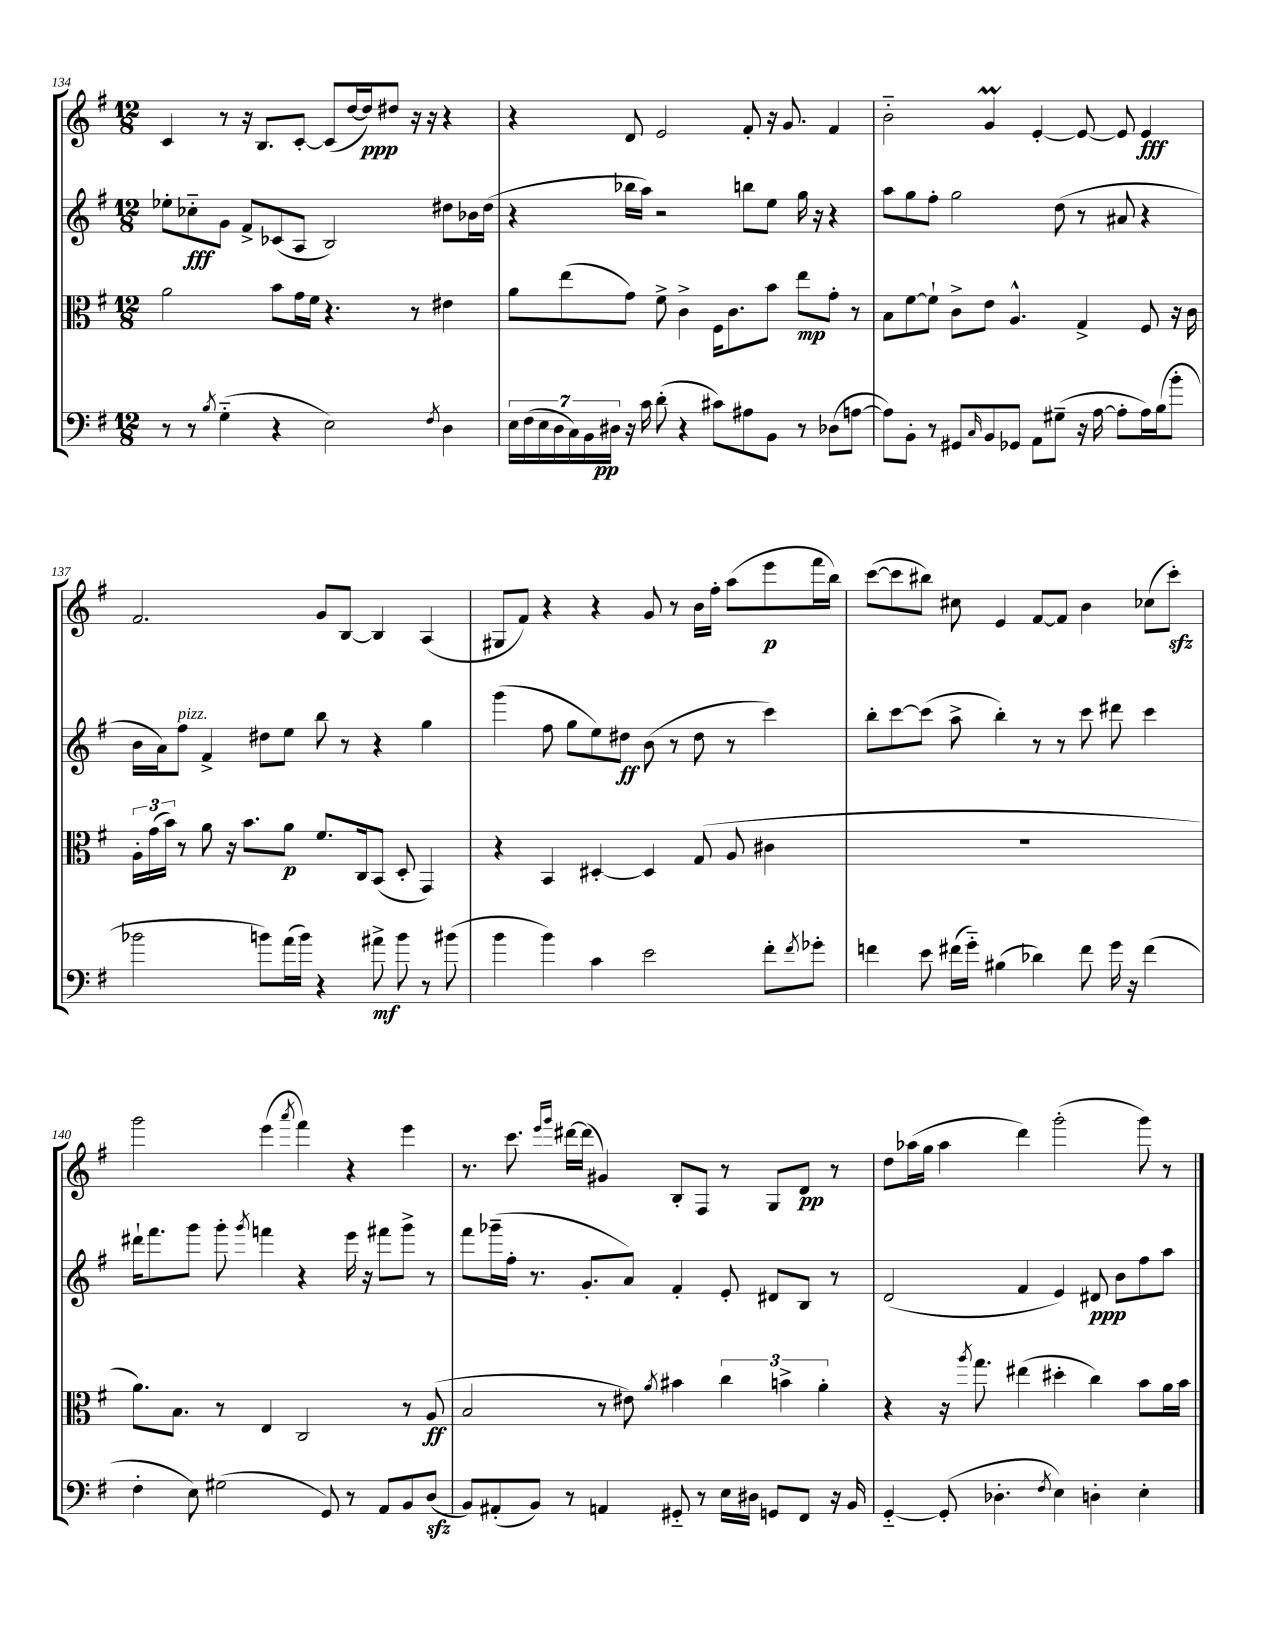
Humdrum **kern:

**kern	**kern	**kern	**kern
*staff4	*staff3	*staff2	*staff1
*clefF4	*clefC3	*clefG2	*clefG2
*k[f#]	*k[f#]	*k[f#]	*k[f#]
*M12/8	*M12/8	*M12/8	*M12/8
8r	2a	8ee-'	4c
8r	.	8cc-'~	.
8qB	.	.	.
(4G'~	.	8g	8r
.	.	8f#^	16r
.	.	.	8.B
4r	8b	(8c-	.
.	16g	8A	[8c'
.	16f#	.	.
2E)	4.r	2B)	(8c]
.	.	.	[16dd
.	.	.	16dd])
.	.	.	8dd#
.	8r	.	16r
.	.	.	16r
8qF#	.	.	.
4D	4e#	8dd#	4r
.	.	16b-	.
.	.	(16dd#	.
=	=	=	=
28E	8a	4r	4r
(28F#	.	.	.
28E	.	.	.
28D	.	.	.
.	(8ee	.	.
28C)	.	.	.
28BB	.	.	.
28D#	.	.	.
16r	8g)	16bb-	8d
16c	.	16aa)	.
(8d'	8f#^	2r	2e
4r	4c^	.	.
8c#)	16F#	.	.
.	8.c	.	.
8A#	.	8bb	8f#'
8BB	8b	8ee	16r
.	.	.	8.g
8r	8ee	16gg	.
.	.	16r	.
(8D-	8g'	4r	4f#
[8A	8r	.	.
=	=	=	=
8A])	8B	8aa	2b'~
8BB'	[8f#	8gg	.
8r	8f#`]	8ff#'	.
8GG#	8c^	2gg	.
16qqC	.	.	.
8BB	8e	.	4g
8GG-	4.A^^	.	.
8AA	.	.	[4e'
(8G#~	.	(8dd	.
16r	4G^	8r	8e_
[16A	.	.	.
8A']	.	8a#	8e]
16A)	8F#	4r	4e
(16B	.	.	.
8b'	16r	.	.
.	16c	.	.
=	=	=	=
2b-	24A'	16b	2.f#
.	(24g	.	.
.	.	16a)	.
.	24b)	.	.
.	8r	8ff#	.
.	8a	4f#^	.
.	16r	.	.
.	8.b	.	.
8b)	.	8dd#	.
(16a	8a	8ee	.
16b)	.	.	.
4r	8.f#	8bb	8g
.	.	8r	[8B
.	16C	.	.
8a#^	(8BB	4r	4B]
8b	8D'	.	.
8r	4GG)	4gg	(4A
(8b#	.	.	.
=	=	=	=
4b	4r	(4ggg	8G#
.	.	.	8f#)
4b)	4BB	8ff#	4r
.	.	8gg	.
4c	[4D#'	8ee)	4r
.	.	8dd#	.
2e	4D#]	(8b	8g
.	.	8r	8r
.	(8G	8dd#	16b
.	.	.	16ff#'
.	8A	8r	(8aa
8f#'	4c#	4ccc)	8eee
8qf#	.	.	.
8g-'	.	.	16fff#
.	.	.	16bb)
=	=	=	=
4f	1.r	8bb'	([8ccc
.	.	[8ccc	8ccc]
8e	.	(8ccc]	8bb#)
(16f#	.	8aa^	8cc#
16g'~)	.	.	.
(4B#	.	4bb')	4e
4d-)	.	8r	[8f#
.	.	8r	8f#]
8f#	.	8ccc	4b
16g	.	8ddd#	.
16r	.	.	.
(4f#	.	4ccc	(8cc-
.	.	.	8ccc')
=	=	=	=
4F#'	8.a)	16ddd#`	2ggg
.	.	8.fff#	.
.	8.B	.	.
8E)	.	8ggg	.
(2G#	8r	8ggg'	.
.	.	8qggg	.
.	4E	4fff	(4eee
.	.	.	8qaaa
.	2C	4r	4fff#)
8GG)	.	.	.
8r	.	16eee	4r
.	.	16r	.
8AA	.	8fff#	.
8BB	8r	8ggg^	4eee
(8D	(8A	8r	.
=	=	=	=
8BB)	2B	8fff#	8.r
(8AA#'	.	(16ggg-~	.
.	.	16ff#'	8.ccc
8BB)	.	8.r	.
.	.	.	16qqeee
.	.	.	16qqggg
8r	.	.	[16ddd#
.	.	8.g'	(16ddd#]
4AA	8r	.	4g#)
.	8e#)	8a)	.
.	8qa	.	.
8GG#'~	4b#	4f#'	8B'
8r	.	.	8F#
16E	6cc	8e'	8r
16D#	.	.	.
8GG	.	8d#	8G
.	6b^	.	.
8FF#	.	8B	8d
.	6a'	.	.
16r	.	8r	8r
16BB	.	.	.
=	=	=	=
[4GG'~	4r	(2d	8dd
.	.	.	(16aa-
.	.	.	16gg
(8GG']	16r	.	4aa-
.	8qaa	.	.
.	8.gg	.	.
4.D-'	.	.	.
.	(4ee#	4f#	4ddd)
8qF#	.	.	.
4E)	4dd#'	4e)	(2ggg'
4D'	4cc)	8d#	.
.	.	8b	.
4E'	8b	8ff#	8ggg)
.	16a	8aa	8r
.	16b	.	.
==	==	==	==
*-	*-	*-	*-
